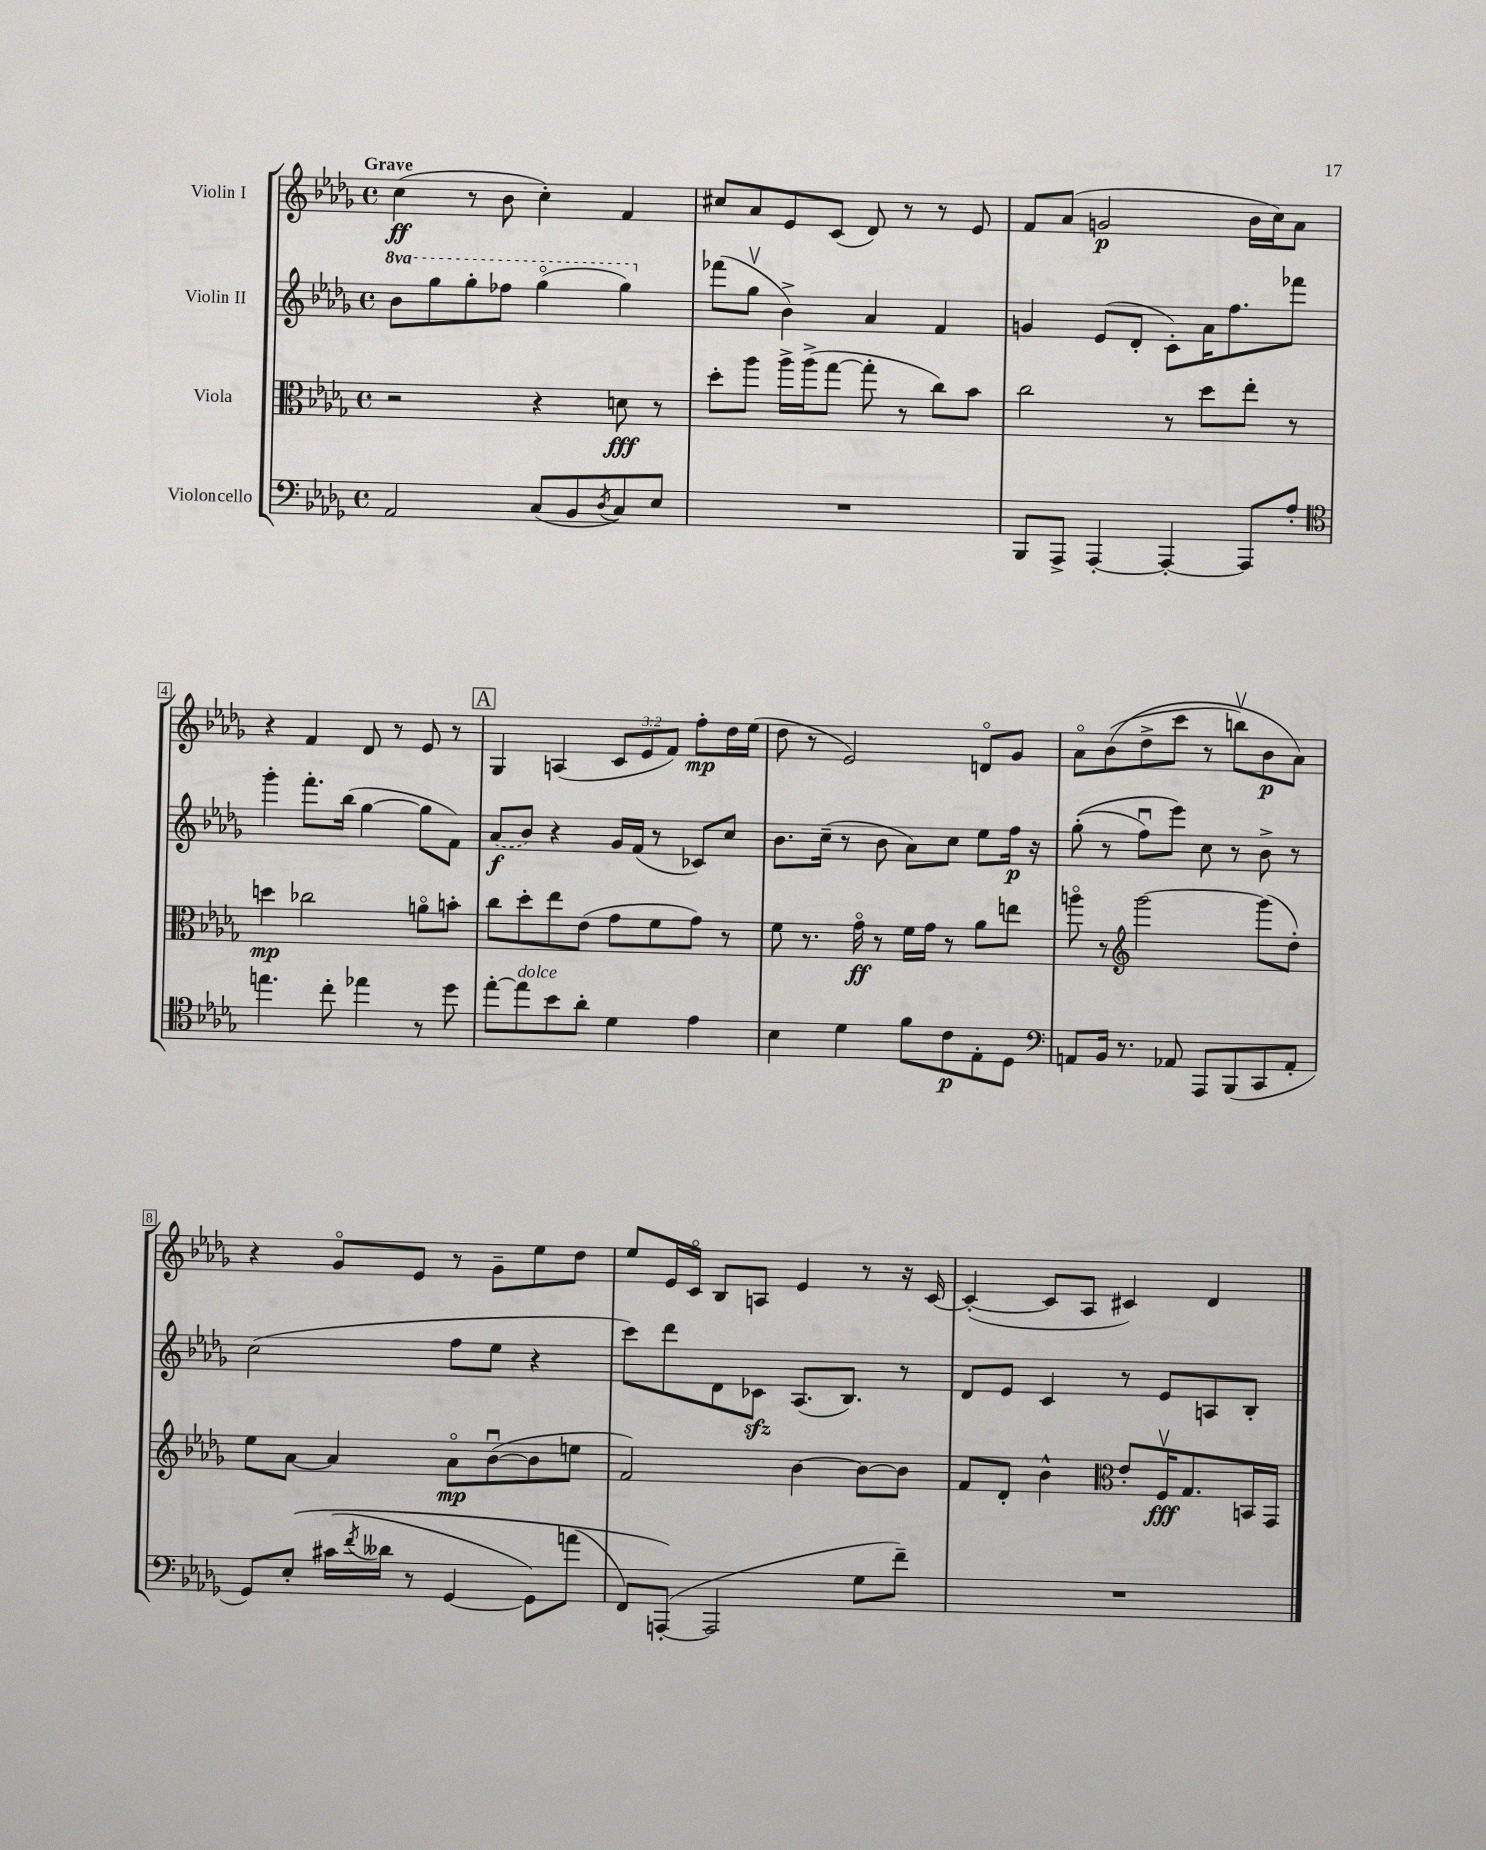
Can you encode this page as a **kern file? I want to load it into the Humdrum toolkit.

**kern	**kern	**kern	**kern
*staff4	*staff3	*staff2	*staff1
*clefF4	*clefC3	*clefG2	*clefG2
*k[b-e-a-d-g-]	*k[b-e-a-d-g-]	*k[b-e-a-d-g-]	*k[b-e-a-d-g-]
*M4/4	*M4/4	*M4/4	*M4/4
*met(c)	*met(c)	*met(c)	*met(c)
2AA-/	2r	8bb-\L	(4cc\
.	.	8ggg-\	.
.	.	8ggg-'\	8r
.	.	8fff-\J	8b-\
(8C/L	4r	(4ggg-o\	4cc'\)
8BB-/	.	.	.
8qD-/	.	.	.
8C/)	8d\	4ggg-\)	4f/
8E-/J	8r	.	.
=	=	=	=
1r	8dd-'\L	(8fff-\L	8cc#/L
.	8aa-\J	8gg-v\J	8a-/
.	16aa-^\LL	4b-^\)	8e-/
.	(16aa-^\J	.	.
.	[8gg-\J	.	(8c/J
.	8gg-'\]	4a-/	8d-/)
.	8r	.	8r
.	8cc\L)	4f/	8r
.	8b-\J	.	8e-/
=	=	=	=
8BBB-/L	2cc\	4g/	8f/L
8AAA-^/J	.	.	(8a-/J
[4AAA-'/	.	(8e-/L	2g/
.	.	8d-'/J	.
4AAA-'/_	8r	8c'\L)	.
.	8dd-\L	16a-\K	.
.	.	8.ff\	.
8AAA-/]L	8ee-'\J	.	16b-\LL
.	.	.	16cc\J)
8A-'/J	8r	8fff-\J	8a-\J
=	=	=	=
*clefC4	*	*	*
4.ee\	4dd\	4ggg-'\	4r
.	2cc-\	8.fff'\L	4f/
8cc'\	.	.	.
.	.	(16bb-\Jk	.
4ee-\	.	[4gg-\	8d-/
.	.	.	8r
8r	8ao\L	8gg-\]L	8e-/
8dd-\	8b'\J	8f\J)	8r
=	=	=	=
[8ee-'\L	8cc\L	(8a-/L	4G-/
8ee-\]	8dd-'\	8b-/J)	.
8b-\	8ee-\	4r	(4A/
8a-'\J	(8e-\J	.	.
4d-\	8g-\L	16g-/LL	12c/L
.	.	(16f/JJ	.
.	.	.	12e-/
.	8f\	8r	.
.	.	.	12f/J)
4e-\	8g-\J)	8c-/L)	8ff'\L
.	8r	8cc/J	16dd-\L
.	.	.	(16ee-\JJ
=	=	=	=
4B-\	8f\	8.b-\L	8dd-\
.	8.r	.	8r
.	.	(16cc~\Jk	.
4d-\	.	8r	2e-/)
.	16g-o\	.	.
.	8r	8b-\	.
8f\L	16f\LL	8a-\L)	.
.	16g-\JJ	.	.
8c\	8r	8cc\J	.
8E-'\	8a-\L	8ee-\L	8do/L
8D-\J	8ee\J	16ff\Jk	8g-/J
.	.	16r	.
=	=	=	=
*clefF4	*	*	*
8AA/L	8aao\	&((8gg-'\	8a-o\L
16BB-/Jk	8r	8r	&((8b-\
8.r	.	.	.
*	*clefG2	*	*
.	[2ggg-\	8ffu\L)	8dd-^\
8AA-/	.	8eee-\J&)	8ccc\J
8AAA-/L	.	8cc\	8r
(8BBB-/	.	8r	8bbv\L)
8CC/	(8ggg-\]L	8b-^\	8b-\
8AA-'/J	8dd-'\J)	8r	8a-\J&)
=	=	=	=
8GG-/L)	8ee-\L	(2cc\	4r
&(8E-'/J	[8a-\J	.	.
(16c#\LL	4a-/]	.	8g-o/L
8qf/	.	.	.
16d--\JJ	.	.	.
8r	.	.	8e-/J
[4GG-/	8a-o\L	8ff\L	8r
.	([8b-u\	8ee-\J	8g-~\L
8GG-\]L)	8b-\]	4r	8ee-\
(8a\J	8ee\J	.	8dd-\J
=	=	=	=
8FF/L)	2f/)	8ccc\L)	8ee-/L
([8AAA'/J&)	.	8ddd-\	16e-/L
.	.	.	16co/JJ
2AAA/]	.	8d-\	8B-/L
.	.	8c-\J	8A/J
.	[4b-\	(8.A-/L	4e-/
.	.	8.B-/J)	.
8G-\L	8b-\_L	.	8r
8f~\J)	8b-\]J	8r	16r
.	.	.	[16c/
=	=	=	=
1r	8f/L	8d-/L	(4c'/_
.	8d-'/J	8e-/J	.
.	4b-^^\	4c/	8c/]L
.	.	.	8A-/J
*	*clefC3	*	*
.	8e-'/L	8r	4c#/)
.	16Fv/K	8e-/L	.
.	8.G-/	.	.
.	.	8A/	4d-/
.	16BB/L	8B-'/J	.
.	16GG-/JJ	.	.
==	==	==	==
*-	*-	*-	*-
